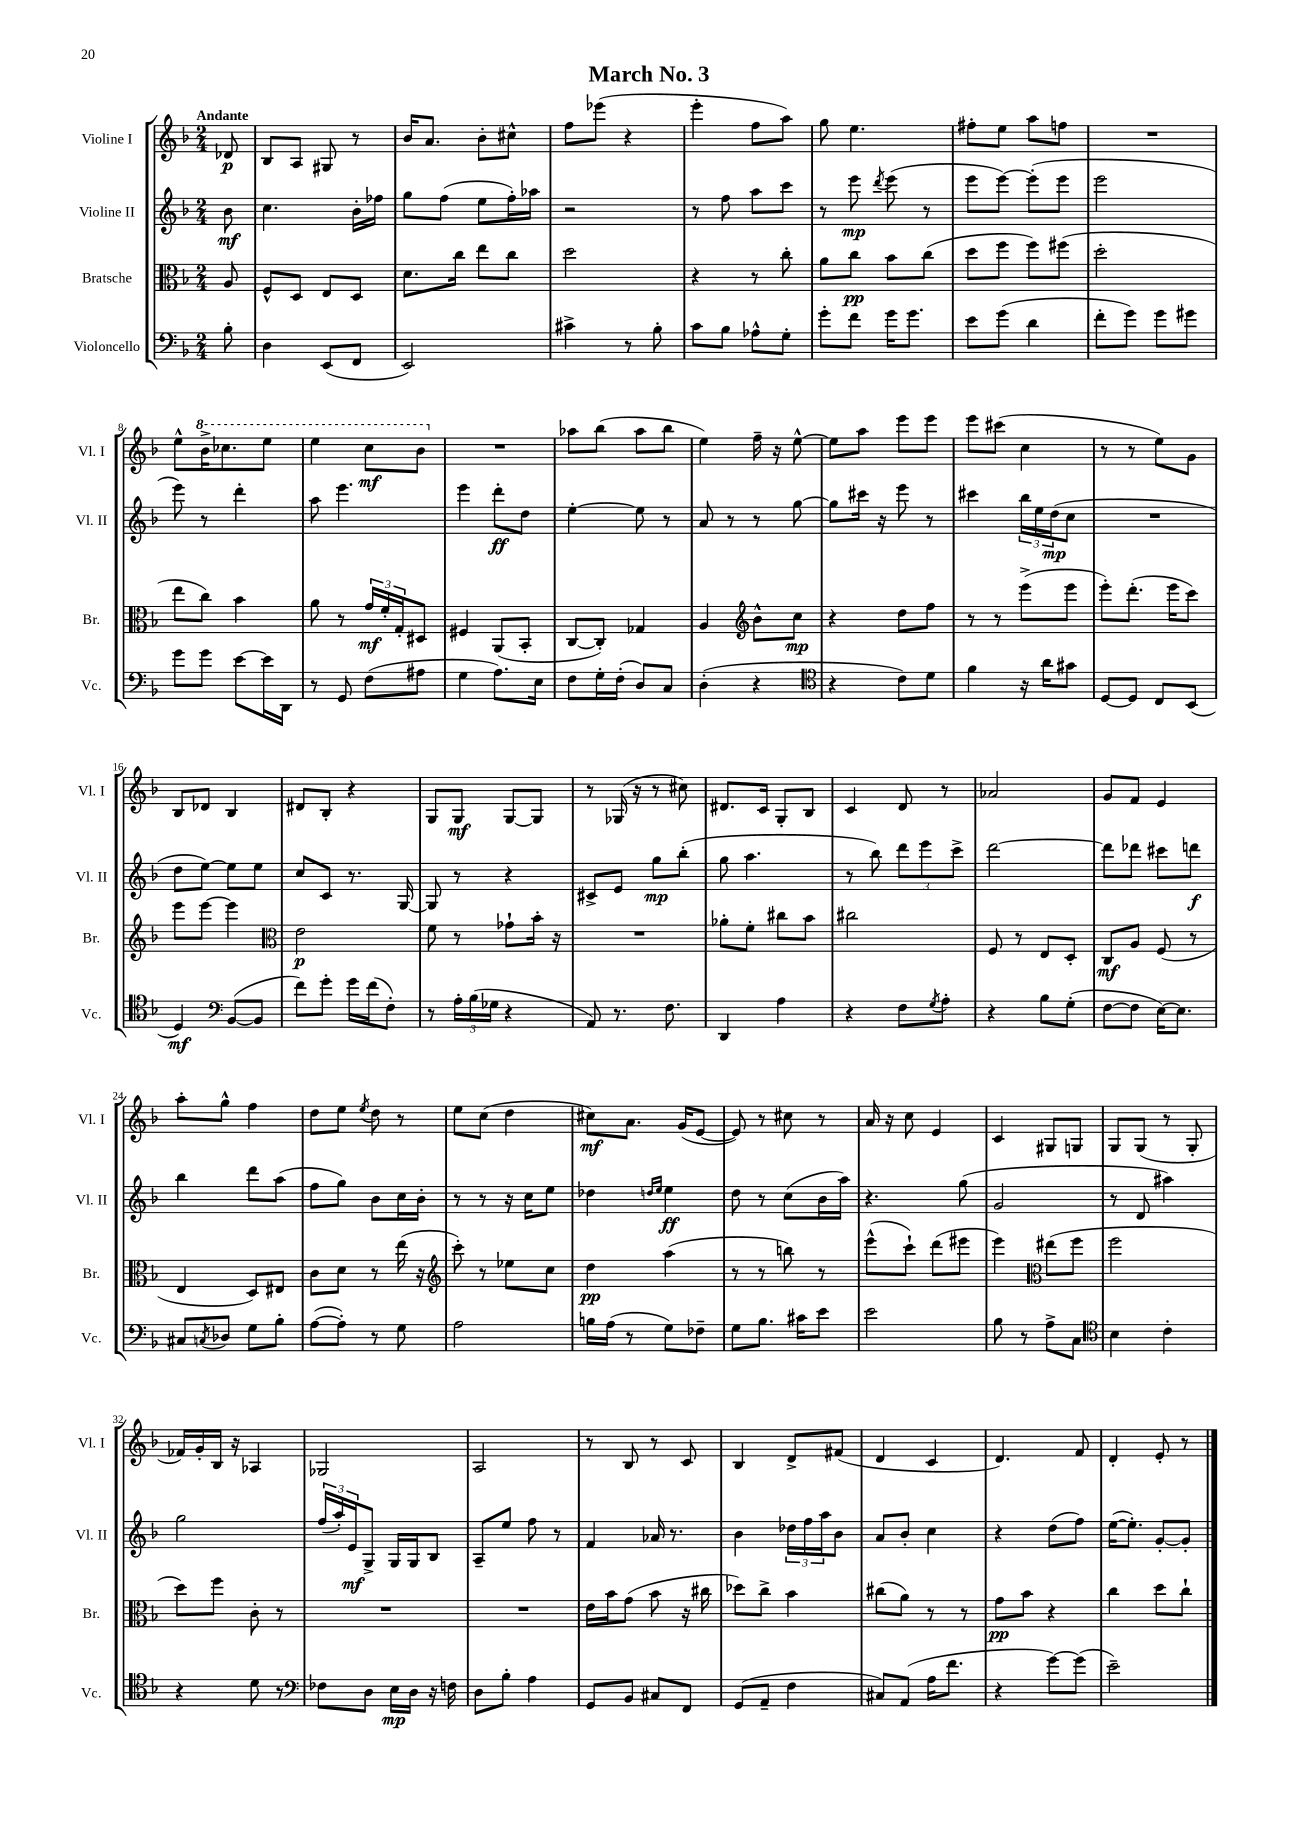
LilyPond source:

\header { title = "March No. 3" }
<<
\new StaffGroup <<
\new Staff = "s0" \with { instrumentName = "Violine I" shortInstrumentName = "Vl. I" } {
    \clef treble \key f \major \numericTimeSignature \time 2/4 \partial 8 \tempo "Andante"
    des'8\p |
    bes8 a8 gis8 r8 |
    bes'16 a'8. bes'8-. cis''8-^ |
    f''8 ees'''8( r4 |
    e'''4-. f''8 a''8) |
    g''8 e''4. |
    fis''8-. e''8 a''8 f''8 |
    R2 |
    e''8-^ \ottava #1 bes''16-> ces'''8. e'''8 |
    e'''4 c'''8\mf bes''8 \ottava #0 |
    R2 |
    aes''8 bes''8( aes''8 bes''8 |
    e''4) f''16-- r16 e''8~-^ |
    e''8 a''8 e'''8 e'''8 |
    e'''8 cis'''8( c''4 |
    r8 r8 e''8) g'8 |
    bes8 des'8 bes4 |
    dis'8 bes8-. r4 |
    g8 g8\mf g8~ g8 |
    r8 ges16( r16 r8 cis''8) |
    dis'8. c'16 g8-. bes8 |
    c'4 d'8 r8 |
    aes'2 |
    g'8 f'8 e'4 |
    a''8-. g''8-^ f''4 |
    d''8 e''8 \acciaccatura { e''8 } d''8 r8 |
    e''8 c''8( d''4 |
    cis''8\mf) a'8. g'16( e'8~ |
    e'8) r8 cis''8 r8 |
    a'16 r16 c''8 e'4 |
    c'4 gis8 g8 |
    g8 g8( r8 g8-. |
    fes'16) g'16-. bes16 r16 aes4 |
    ges2 |
    a2 |
    r8 bes8 r8 c'8 |
    bes4 d'8-> fis'8( |
    d'4 c'4 |
    d'4.) f'8 |
    d'4-. e'8-. r8 \bar "|." |
}
\new Staff = "s1" \with { instrumentName = "Violine II" shortInstrumentName = "Vl. II" } {
    \clef treble \key f \major \numericTimeSignature \time 2/4 \partial 8
    bes'8\mf |
    c''4. bes'16-. fes''16 |
    g''8 f''8( e''8 f''16-.) aes''16 |
    r2 |
    r8 f''8 a''8 c'''8 |
    r8 e'''8\mp \acciaccatura { d'''8 } e'''8( r8 |
    e'''8 e'''8~) e'''8-.( e'''8 |
    e'''2 |
    e'''8) r8 d'''4-. |
    a''8 e'''4. |
    e'''4 d'''8-.\ff d''8 |
    e''4~-. e''8 r8 |
    a'8 r8 r8 g''8~ |
    g''8 cis'''16 r16 e'''8 r8 |
    cis'''4 \tuplet 3/2 { bes''16 e''16 d''16\mp( } c''8 |
    R2 |
    d''8 e''8~) e''8 e''8 |
    c''8 c'8 r8. g16~ |
    g8 r8 r4 |
    cis'8-> e'8 g''8\mp bes''8-.( |
    g''8 a''4. |
    r8 bes''8) \tuplet 3/2 { d'''8 e'''8 c'''8-> } |
    d'''2~ |
    d'''8 des'''8 cis'''8 d'''8\f |
    bes''4 d'''8 a''8( |
    f''8 g''8) bes'8 c''16 bes'16-. |
    r8 r8 r16 c''16 e''8 |
    des''4 \grace { d''16 e''16 } e''4\ff |
    d''8 r8 c''8( bes'16 a''16) |
    r4. g''8( |
    g'2 |
    r8 d'8 ais''4) |
    g''2 |
    \tuplet 3/2 { f''16( a''16-.) e'16\mf } g8-> g16 g16 bes8 |
    a8-- e''8 f''8 r8 |
    f'4 aes'16 r8. |
    bes'4 \tuplet 3/2 { des''16 f''16 a''16 } bes'8 |
    a'8 bes'8-. c''4 |
    r4 d''8( f''8) |
    e''16~( e''8.-.) g'8~-. g'8-. \bar "|." |
}
\new Staff = "s2" \with { instrumentName = "Bratsche" shortInstrumentName = "Br." } {
    \clef alto \key f \major \numericTimeSignature \time 2/4 \partial 8
    a8 |
    f8-^ d8 e8 d8 |
    d'8. c''16 e''8 c''8 |
    d''2 |
    r4 r8 c''8-. |
    a'8 c''8\pp bes'8 c''8( |
    d''8 f''8 f''8) fis''8( |
    d''2-. |
    e''8 c''8) bes'4 |
    a'8 r8 \tuplet 3/2 { g'16\mf f'16-. g16-. } dis8 |
    fis4 a,8( bes,8-. |
    c8~ c8-.) ges4 |
    a4 \clef treble bes'8-^ c''8\mp |
    r4 d''8 f''8 |
    r8 r8 e'''8->( e'''8 |
    e'''8-.) d'''8.-.( e'''16 c'''8) |
    e'''8 e'''8~ e'''4 |
    \clef alto e'2\p |
    f'8 r8 ges'8-! bes'16-. r16 |
    R2 |
    aes'8-. f'8-. cis''8 bes'8 |
    cis''2 |
    f8 r8 e8 d8-. |
    c8\mf a8 f8( r8 |
    e4 d8) eis8 |
    c'8 d'8 r8 e''16( r16 |
    \clef treble c'''8-.) r8 ees''8 c''8 |
    d''4\pp a''4( |
    r8 r8 b''8) r8 |
    e'''8-^( c'''8-!) d'''8( eis'''8 |
    e'''4) \clef alto eis''8( f''8 |
    f''2 |
    d''8) f''8 c'8-. r8 |
    R2 |
    R2 |
    e'16 bes'16 g'8( bes'8 r16 cis''16 |
    des''8) c''8-> bes'4 |
    cis''8( a'8) r8 r8 |
    g'8\pp bes'8 r4 |
    c''4 d''8 c''8-! \bar "|." |
}
\new Staff = "s3" \with { instrumentName = "Violoncello" shortInstrumentName = "Vc." } {
    \clef bass \key f \major \numericTimeSignature \time 2/4 \partial 8
    bes8-. |
    d4 e,8( f,8 |
    e,2) |
    cis'4-> r8 bes8-. |
    c'8 bes8 aes8-^ g8-. |
    g'8-. f'8 g'16 g'8. |
    e'8 g'8( d'4 |
    f'8-. g'8) g'8 gis'8 |
    g'8 g'8 e'8~ e'16 d,16 |
    r8 g,8 f8( ais8 |
    g4 a8.) e16 |
    f8 g16-. f16-.( d8) c8 |
    d4-.( r4 |
    \clef tenor r4 c'8) d'8 |
    f'4 r16 a'16 gis'8 |
    d8~ d8 c8 bes,8( |
    d4\mf) \clef bass bes,8~( bes,8 |
    f'8) g'8-. g'16 f'16( f8-.) |
    r8 \tuplet 3/2 { a16-. bes16( ges16 } r4 |
    a,8) r8. f8. |
    d,4 a4 |
    r4 f8 \acciaccatura { g8 } a8-. |
    r4 bes8 g8-.( |
    f8~ f8 e16~) e8. |
    cis8 \acciaccatura { c8 } des8 g8 bes8-. |
    a8~( a8-.) r8 g8 |
    a2 |
    b16 a16( r8 g8) fes8-- |
    g8 bes8. cis'16 e'8 |
    e'2 |
    bes8 r8 a8-> c8 |
    \clef tenor bes4 c'4-. |
    r4 d'8 r8 |
    \clef bass fes8 d8 e16\mp d16 r16 f16 |
    d8 bes8-. a4 |
    g,8 bes,8 cis8 f,8 |
    g,8( a,8-- f4 |
    cis8) a,8( a16 f'8. |
    r4 g'8~) g'8( |
    e'2--) \bar "|." |
}
>>
>>
